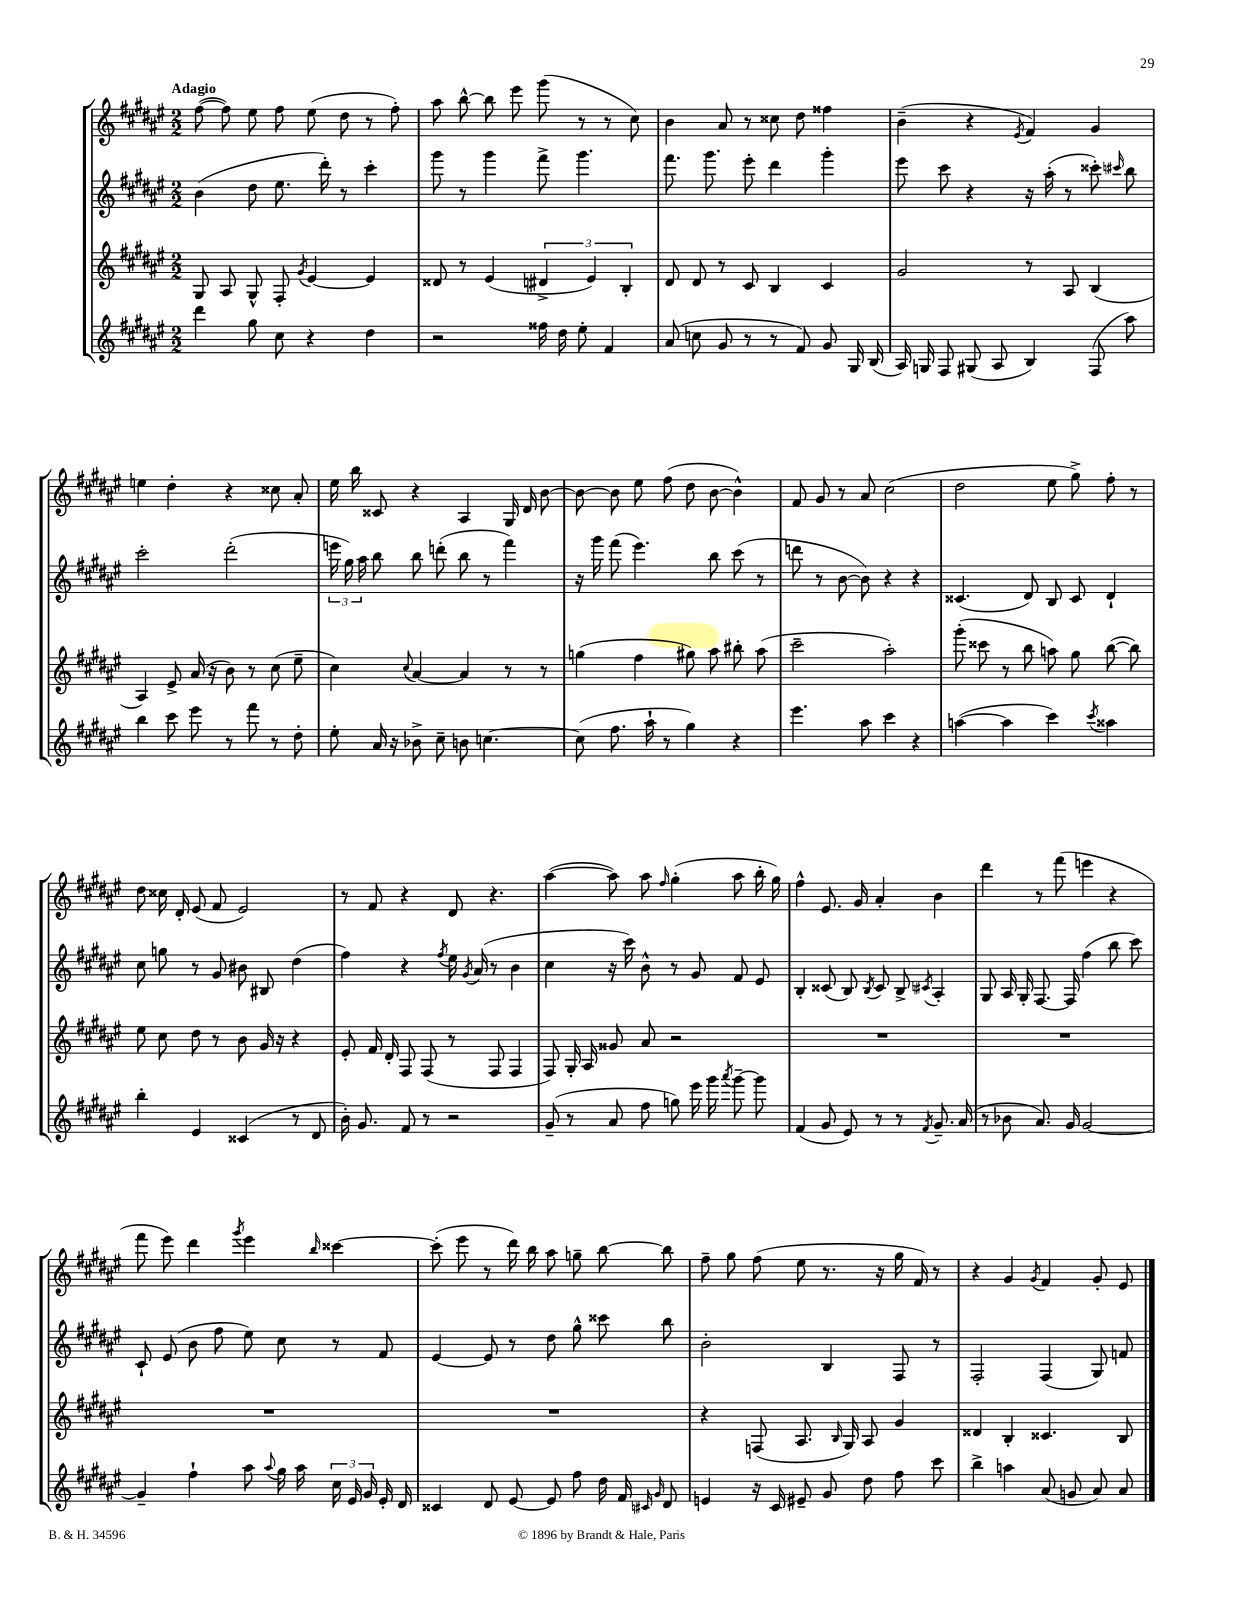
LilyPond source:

<<
\new StaffGroup <<
\new Staff = "s0" {
    \clef treble \key fis \major \numericTimeSignature \time 2/2 \tempo "Adagio"
    \autoBeamOff fis''8~( fis''8) eis''8 fis''8 eis''8( dis''8 r8 fis''8-.) |
    ais''8 b''8~-^ b''8 eis'''8 gis'''8( r8 r8 cis''8) |
    b'4 ais'8 r8 cisis''8 dis''8 fisis''4 |
    b'4--( r4 \acciaccatura { eis'8 } fis'4) gis'4 |
    e''4 dis''4-. r4 cisis''8 ais'8-. |
    eis''16 b''16 cisis'8 r4 ais4 gis16 dis'16 b'8~ |
    b'8~ b'8 eis''8 fis''8( dis''8 b'8~ b'4-^) |
    fis'8 gis'8 r8 ais'8 cis''2( |
    dis''2 eis''8 gis''8->) fis''8-. r8 |
    dis''8 cisis''16 dis'16-. eis'8( fis'8 eis'2) |
    r8 fis'8 r4 dis'8 r4. |
    ais''4~( ais''8) ais''8 \grace { fis''16 } gis''4-.( ais''8 b''16-. gis''16) |
    fis''4-^ eis'8. gis'16 ais'4-. b'4 |
    dis'''4 r8 fis'''8( e'''4 r4 |
    fis'''8 eis'''8) dis'''4 \acciaccatura { gis'''8 } eis'''4 \grace { b''16 } cisis'''4~ |
    cisis'''8-.( eis'''8 r8 dis'''16) b''16 ais''8 g''8-- b''8~ b''8 |
    fis''8-- gis''8 fis''8( eis''8 r8. r16 gis''16 fis'16) r8 |
    r4 gis'4 \acciaccatura { gis'8 } fis'4 gis'8-. eis'8 \bar "|." |
}
\new Staff = "s1" {
    \clef treble \key fis \major \numericTimeSignature \time 2/2
    \autoBeamOff b'4( dis''8 eis''8. dis'''16-.) r8 cis'''4-. |
    gis'''8 r8 gis'''4 fis'''8-> gis'''4. |
    fis'''8. gis'''8. eis'''8-. dis'''4 gis'''4-. |
    eis'''8 cis'''8 r4 r16 ais''16-.( r8 cisis'''8-.) \grace { cis'''16 } b''8 |
    cis'''2-. dis'''2-.( |
    \tuplet 3/2 { e'''16 gis''16) ais''16 } b''8 b''8 d'''8-.( b''8 r8 fis'''4) |
    r16 gis'''16 fis'''8( eis'''4.) b''8 cis'''8( r8 |
    d'''8 r8 b'8~ b'8) r4 r4 |
    cisis'4.( dis'8) b8 cisis'8 dis'4-! |
    cis''8 g''8 r8 gis'8 bis'8 bis8 dis''4( |
    fis''4) r4 \acciaccatura { fis''8 } eis''16 \acciaccatura { gis'8 } ais'16( r8 b'4 |
    cis''4 r16 cis'''16) b'8-^ r8 gis'8 fis'8 eis'8 |
    b4-. cisis'8( b8) \acciaccatura { b8 } cisis'8 b8-> \acciaccatura { cis'8 } ais4-. |
    gis8 ais16 gis16-. fis8.~ fis16 fis''4( b''8 cis'''8) |
    cis'8-! eis'8( b'8 fis''8 eis''8) cis''8 r8 fis'8 |
    eis'4~ eis'8 r8 dis''8 gis''8-^ cisis'''8 b''8 |
    b'2-. b4 fis8 r8 |
    fis2-. fis4( gis8) f'8 \bar "|." |
}
\new Staff = "s2" {
    \clef treble \key fis \major \numericTimeSignature \time 2/2
    \autoBeamOff gis8 ais8 gis8-^ fis8-. \acciaccatura { gis'8 } eis'4~ eis'4 |
    disis'8 r8 eis'4( \tuplet 3/2 { dis'4-> eis'4) b4-. } |
    dis'8 dis'8 r8 cis'8 b4 cis'4 |
    gis'2 r8 ais8 b4( |
    ais4) eis'8-> ais'16( r16 b'8) r8 cis''8( eis''8-- |
    cis''4) \appoggiatura { cis''8 } ais'4~ ais'4 r8 r8 |
    g''4( fis''4 gis''8) ais''8 bis''8-. ais''8( |
    cis'''2-- ais''2-.) |
    gis'''8-.( cisis'''8 r8 b''8 a''8) gis''8 b''8~( b''8) |
    eis''8 cis''8 dis''8 r8 b'8 gis'16 r16 r4 |
    eis'8-. fis'16 dis'16-. fis8 fis8( r8 fis8 fis4 |
    fis8) gis16-. ais16 gisis'8 ais'8 r2 |
    R1 |
    R1 |
    R1 |
    R1 |
    r4 f8( ais8. \grace { b16 } gis16) ais8 gis'4 |
    disis'4 b4-. cisis'4. b8 \bar "|." |
}
\new Staff = "s3" {
    \clef treble \key fis \major \numericTimeSignature \time 2/2
    \autoBeamOff dis'''4 gis''8 cis''8 r4 dis''4 |
    r2 fisis''16 dis''16 eis''8-. fis'4 |
    ais'8( c''8 gis'8 r8 r8 fis'8) gis'8 gis16 b16( |
    ais16) g16 fis8 gis8( ais8 b4) fis8( ais''8) |
    b''4 cis'''8 eis'''8 r8 fis'''8 r8 dis''8-. |
    eis''8-. ais'16 r16 bes'8-> cis''8-- b'8 c''4.~ |
    c''8( fis''8. ais''16-! r8 gis''4) r4 |
    eis'''4. ais''8 cis'''4 r4 |
    a''4~( a''4 cis'''4) \acciaccatura { cis'''8 } aisis''4 |
    b''4-. eis'4 cisis'4( r8 dis'8 |
    b'16-.) gis'8. fis'8 r8 r2 |
    gis'8--( r8 ais'8 fis''8 g''8) eis'''16 gis'''16 \acciaccatura { ais'''8 } gis'''8~-- gis'''8 |
    fis'4( gis'8 eis'8) r8 r8 \acciaccatura { fis'8 } gis'8.-- ais'16( |
    r8 bes'8 ais'8.) gis'16 gis'2~ |
    gis'4-- fis''4-! ais''8 \appoggiatura { ais''8 } gis''16 ais''16 \tuplet 3/2 { cis''16 eis'16 gis'16 } eis'16-. dis'16 |
    cisis'4 dis'8 eis'8~ eis'8 fis''8 dis''16 fis'16 \grace { cis'16 gis'16 } dis'8 |
    e'4 r16 cis'16 eis'8-- gis'8 dis''8 fis''8 cis'''8 |
    b''4-> a''4 ais'8( g'8 ais'8) ais'8 \bar "|." |
}
>>
>>
\layout { \context { \Score \remove "Bar_number_engraver" } }
